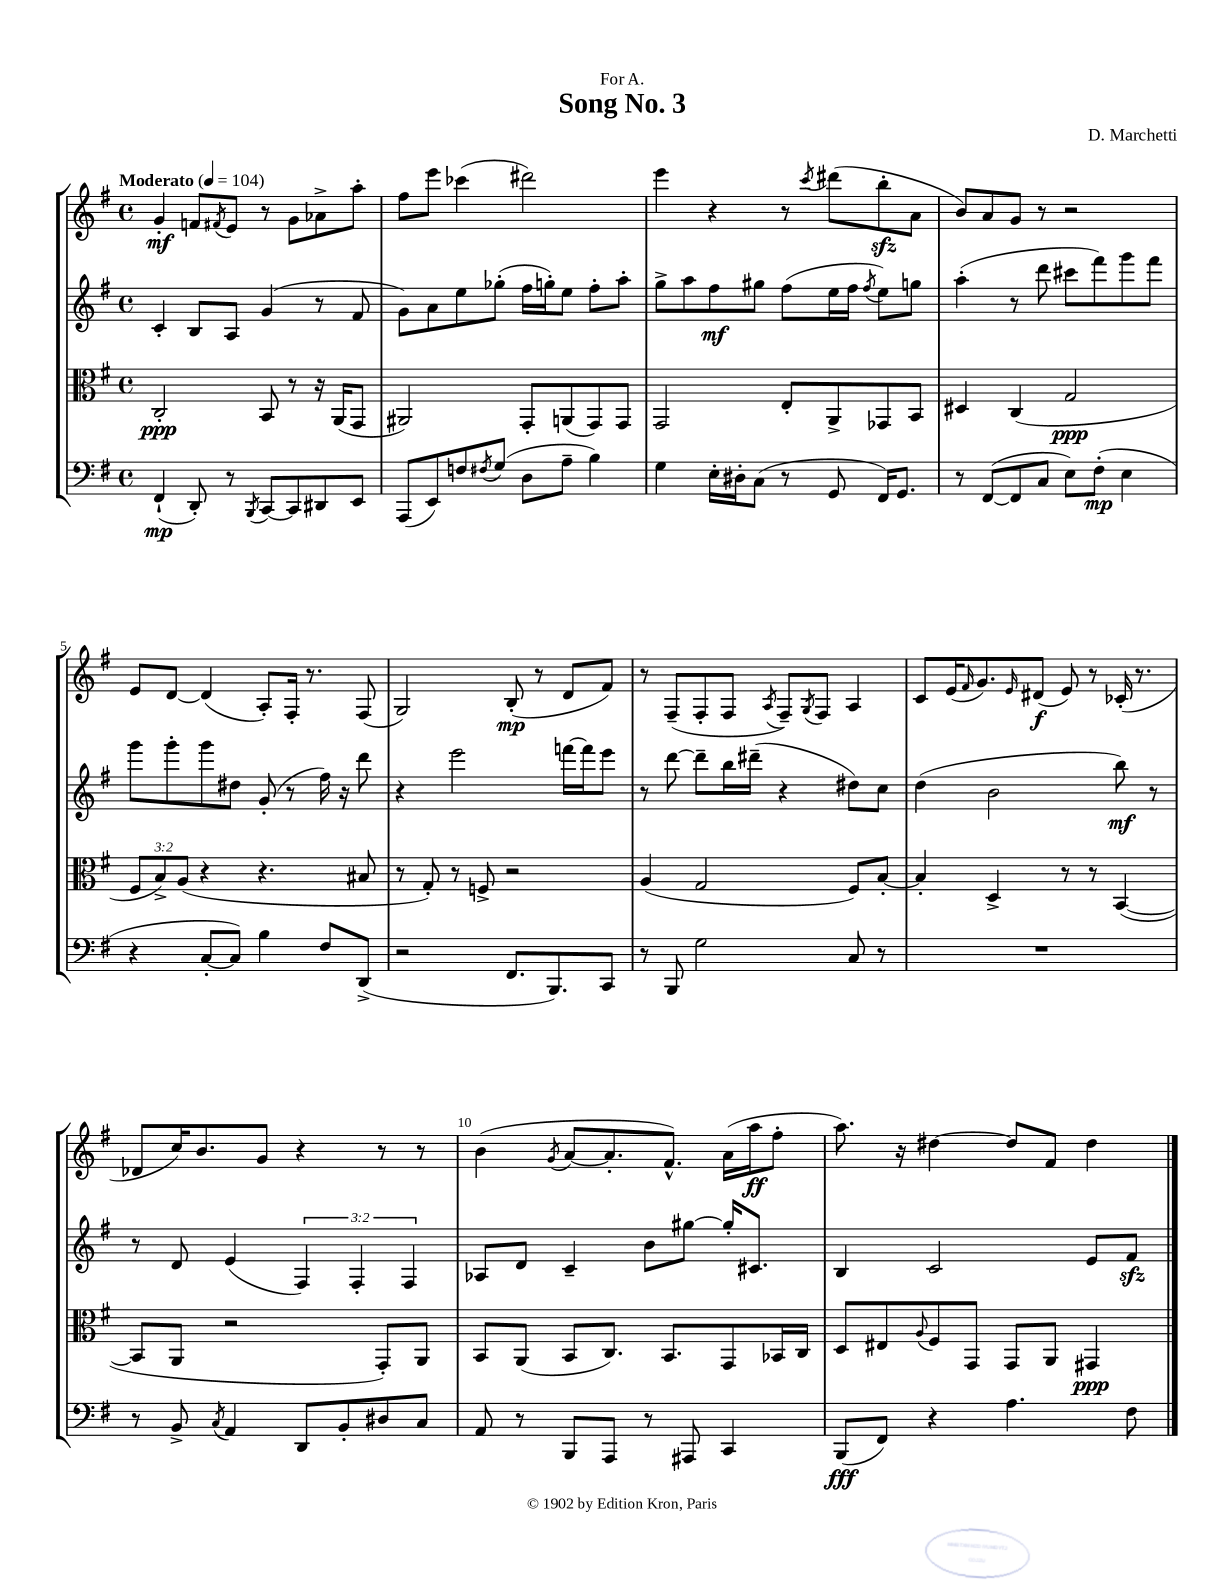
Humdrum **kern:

**kern	**kern	**kern	**kern
*staff4	*staff3	*staff2	*staff1
*clefF4	*clefC3	*clefG2	*clefG2
*k[f#]	*k[f#]	*k[f#]	*k[f#]
*M4/4	*M4/4	*M4/4	*M4/4
*met(c)	*met(c)	*met(c)	*met(c)
*MM104	*MM104	*MM104	*MM104
(4FF#`/	2C'/	4c'/	4g'/
8DD'/)	.	8B/L	8f/L
.	.	.	8qf#/
8r	.	8A/J	8e/J
8qBBB/	.	.	.
[8CC/L	8BB/	(4g/	8r
8CC/]	8r	.	8g\L
8DD#/	16r	8r	8a-^\
.	(16AA/LK	.	.
8EE/J	8GG/J	8f#/	8aa'\J
=	=	=	=
(8AAA/L	2AA#/)	8g\L)	8ff#\L
8EE/)	.	8a\	8eee\J
8F/	.	8ee\	(4ccc-\
8qF#/	.	.	.
(8G/J	.	(8gg-'\J	.
8D\L	8GG'/L	16ff#\LL	2ddd#\)
.	.	16gg'\J)	.
8A~\J	(8AA/	8ee\J	.
4B\)	8GG/)	8ff#'\L	.
.	8GG/J	8aa'\J	.
=	=	=	=
4G\	2GG/	8gg^\L	4eee\
.	.	8aa\	.
16E'\LL	.	8ff#\	4r
16D#'\J	.	.	.
(8C\J	.	8gg#\J	.
8r	8E'/L	(8ff#\L	8r
.	.	.	8qccc/
8GG/	8AA^/	16ee\L	(8ddd#\L
.	.	16ff#\JJ	.
.	.	8qff#/	.
16FF#/LK)	8GG-/	8ee\L)	8bb'\
8.GG/J	.	.	.
.	8BB/J	8gg\J	8a\J
=	=	=	=
8r	4D#/	(4aa'\	8b/L)
([8FF#/L	.	.	8a/
8FF#/]	(4C/	8r	8g/J
8C/J	.	8ddd\	8r
8E\L)	2G/	8ccc#\L	2r
(8F#'\J	.	8fff#\)	.
4E\	.	8ggg\	.
.	.	8fff#\J	.
=	=	=	=
4r	12F#/L	8ggg\L	8e/L
.	12B^/)	.	.
.	.	8ggg'\	[8d/J
.	(12A/J	.	.
[8C'/L	4r	8ggg\	(4d/]
8C/]J)	.	8dd#\J	.
4B\	4.r	(8g'/	8A'/L)
.	.	8r	16F#'/Jk
.	.	.	8.r
8F#/L	.	16ff#\)	.
.	.	16r	.
(8DD^/J	8B#/	8ddd\	(8F#/
=	=	=	=
2r	8r	4r	2G/)
.	8G'/)	.	.
.	8r	2eee\	.
.	8F^/	.	.
8.FF#/L	2r	.	(8B'/
.	.	.	8r
8.BBB/)	.	.	.
.	.	[16fff\LL	8d/L
.	.	16fff\]J	.
8CC/J	.	8eee\J	8f#/J)
=	=	=	=
8r	(4A/	8r	8r
8BBB/	.	[8ddd\	(8F#~/L
2G\	2G/	8ddd~\]L	8F#'/
.	.	16bb\L	8F#/J
.	.	(16ddd#~\JJ	.
.	.	.	8qA/
.	.	4r	8F#~/L)
.	.	.	8qG/
.	.	.	8F#/J
8C/	8F#/L)	8dd#\L)	4A/
8r	[8B'/J	8cc\J	.
=	=	=	=
1r	4B'/]	(4dd\	8c/L
.	.	.	(16e/K
.	.	.	16qqf#/
.	.	.	8.g/)
.	4D^/	2b\	.
.	.	.	16qqe/
.	.	.	(8d#/J
.	8r	.	8e/)
.	8r	.	8r
.	([4BB/	8bb\)	(16c-'/
.	.	.	8.r
.	.	8r	.
=	=	=	=
8r	8BB/]L	8r	8d-/L
8BB^/	8AA/J	8d/	16cc/K)
.	.	.	8.b/
8qC/	.	.	.
4AA/	2r	(4e/	.
.	.	.	8g/J
8DD/L	.	6F#/)	4r
8BB'/	.	.	.
.	.	6F#'/	.
8D#/	8GG'/L)	.	8r
.	.	6F#/	.
8C/J	8AA/J	.	8r
=	=	=	=
8AA/	8BB/L	8A-/L	(4b\
8r	(8AA/J	8d/J	.
.	.	.	8qg/
8BBB/L	8BB/L	4c~/	[8a/L
8AAA/J	8.C/J)	.	8.a'/]
8r	.	8b\L	.
.	8.BB/L	.	8.f#^^/J)
8AAA#/	.	[8gg#\J	.
4CC/	8GG/	16gg#'/]LK	(16a\LL
.	.	8.c#/J	16aa\J
.	16BB-/L	.	8ff#'\J
.	16C/JJ	.	.
=	=	=	=
(8BBB/L	8D/L	4B/	8.aa\)
8FF#/J)	8E#/	.	.
.	.	.	16r
.	8qqA/	.	.
4r	8F#/	2c/	[4dd#\
.	8GG/J	.	.
4.A\	8GG/L	.	8dd#/]L
.	8AA/J	.	8f#/J
.	4GG#/	8e/L	4dd#\
8F#\	.	8f#/J	.
==	==	==	==
*-	*-	*-	*-
